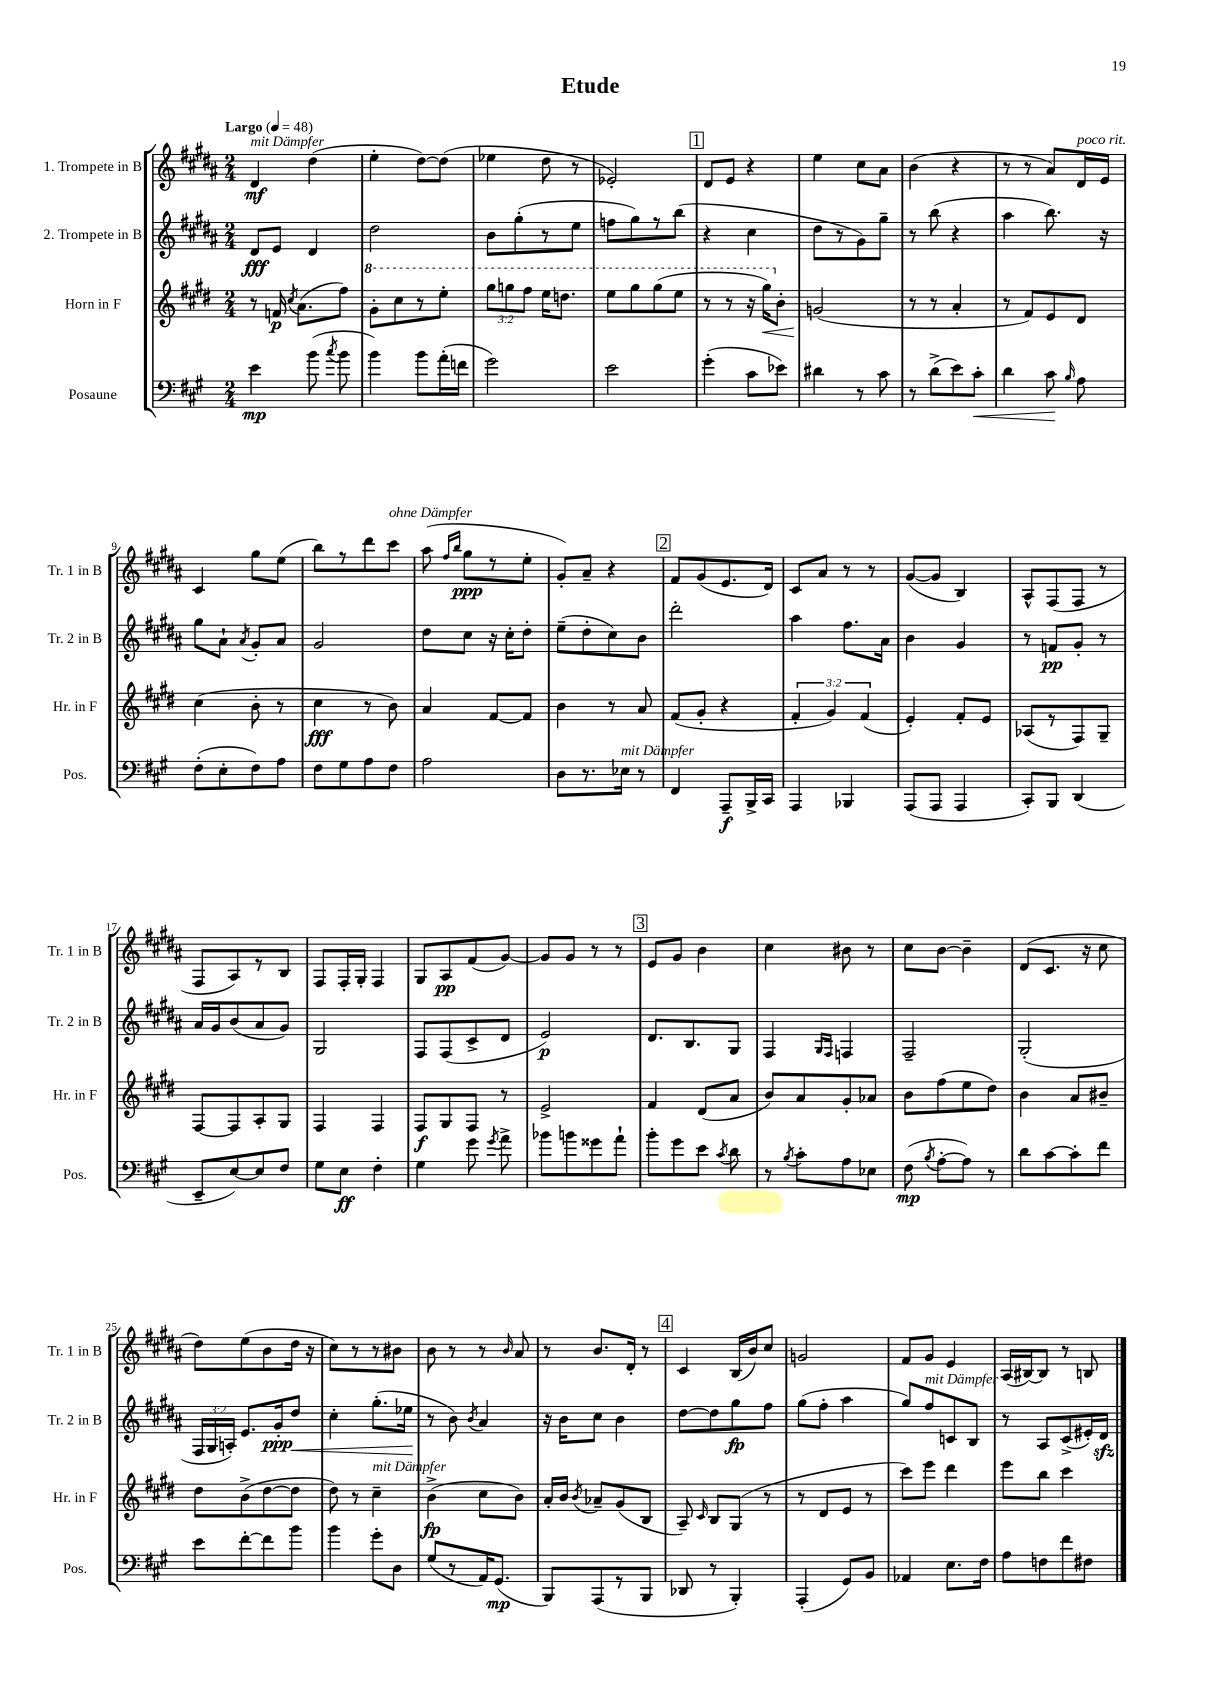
\header { title = "Etude" }
<<
\new StaffGroup <<
\new Staff = "s0" \with { instrumentName = "1. Trompete in B" shortInstrumentName = "Tr. 1 in B" } {
    \clef treble \key b \major \numericTimeSignature \time 2/4 \tempo "Largo" 4 = 48
    \autoBeamOff dis'4\mf^\markup { \italic "mit Dämpfer" } dis''4( |
    e''4-. dis''8[~) dis''8]( |
    ees''4 dis''8 r8 |
    ees'2-.) |
    \mark \markup { \box "1" } dis'8[ e'8] r4 |
    e''4 cis''8[ ais'8] |
    b'4( r4 |
    r8 r8 ais'8[) dis'16^\markup { \italic "poco rit." } e'16] |
    cis'4 gis''8[ e''8]( |
    b''8[) r8 dis'''8 cis'''8]^\markup { \italic "ohne Dämpfer" } |
    ais''8( \grace { fis''16[ b''16] } gis''8[\ppp r8 e''8]-. |
    gis'8[-.) ais'8]-- r4 |
    \mark \markup { \box "2" } fis'8[ gis'8( e'8. dis'16]) |
    cis'8[ ais'8] r8 r8 |
    gis'8[~( gis'8] b4) |
    ais8[-^ fis8( fis8] r8 |
    fis8[ ais8) r8 b8] |
    fis8[ fis16-. gis16]-. fis4 |
    gis8[ ais8\pp fis'8( gis'8]~) |
    gis'8[ gis'8] r8 r8 |
    \mark \markup { \box "3" } e'8[ gis'8] b'4 |
    cis''4 bis'8 r8 |
    cis''8[ b'8]~ b'4-- |
    dis'8[( cis'8.] r16 cis''8 |
    dis''8[) e''8( b'8 dis''16] r16 |
    cis''8[) r8 r8 bis'8] |
    b'8 r8 r8 \grace { b'16 } ais'8 |
    r8 b'8.[ dis'16]-. r8 |
    \mark \markup { \box "4" } cis'4 b16[( b'16) cis''8] |
    g'2 |
    fis'8[ gis'8] e'4 |
    ais16[( bis16~) bis8] r8 b8 \bar "|." |
}
\new Staff = "s1" \with { instrumentName = "2. Trompete in B" shortInstrumentName = "Tr. 2 in B" } {
    \clef treble \key b \major \numericTimeSignature \time 2/4 \override Staff.TupletNumber.text = #tuplet-number::calc-fraction-text
    \autoBeamOff dis'8[\fff e'8] dis'4 |
    dis''2 |
    b'8[ gis''8-.( r8 e''8] |
    f''8[ gis''8) r8 b''8]( |
    \mark \markup { \box "1" } r4 cis''4 |
    dis''8[ r8 gis'8) gis''8]-- |
    r8 b''8( r4 |
    ais''4 b''8.) r16 |
    gis''8[ ais'8]-! \acciaccatura { ais'8 } gis'8[-. ais'8] |
    gis'2 |
    dis''8[ cis''8] r16 cis''16[-. dis''8]-. |
    e''8[--( dis''8-. cis''8) b'8] |
    \mark \markup { \box "2" } dis'''2-. |
    ais''4 fis''8.[ ais'16] |
    b'4 gis'4 |
    r8 f'8[\pp gis'8]-. r8 |
    ais'16[ gis'16 b'8( ais'8 gis'8]) |
    gis2 |
    fis8[ fis8( cis'8-> dis'8] |
    e'2\p) |
    \mark \markup { \box "3" } dis'8.[ b8. gis8] |
    fis4 \grace { gis16[ fis16] } f4 |
    fis2-- |
    gis2-.( |
    \tuplet 3/2 { fis16[ gis16 a16]-.) } e'8.[ gis'16-.\ppp dis''8]\< |
    cis''4-. gis''8.[-.( ees''16]\! |
    r8 b'8) \acciaccatura { b'8 } ais'4 |
    r16 b'16[ cis''8] b'4 |
    \mark \markup { \box "4" } dis''8[~ dis''8 gis''8\fp fis''8] |
    gis''8[( fis''8]-. ais''4 |
    gis''8[) fis''8^\markup { \italic "mit Dämpfer" } c'8 b8] |
    r8 ais8[ cis'8->( eis'16-.) dis'16]\sfz \bar "|." |
}
\new Staff = "s2" \with { instrumentName = "Horn in F" shortInstrumentName = "Hr. in F" } {
    \clef treble \key e \major \numericTimeSignature \time 2/4 \override Staff.TupletNumber.text = #tuplet-number::calc-fraction-text
    \autoBeamOff r8 f'16\p \acciaccatura { cis''8 } a'8.[( fis''8]) |
    \ottava #1 gis''8[-. cis'''8 r8 e'''8]-. |
    \tuplet 3/2 { gis'''8[ g'''8 fis'''8] } e'''16[ d'''8.] |
    e'''8[ gis'''8 gis'''8( e'''8] |
    \mark \markup { \box "1" } r8 r8 r16 gis'''16[\<) \ottava #0 b'8]-. |
    g'2\!( |
    r8 r8 a'4-. |
    r8 fis'8[) e'8 dis'8] |
    cis''4( b'8-. r8 |
    cis''4\fff r8 b'8) |
    a'4 fis'8[~ fis'8] |
    b'4 r8 a'8 |
    \mark \markup { \box "2" } fis'8[( gis'8]-. r4 |
    \tuplet 3/2 { fis'4-. gis'4) fis'4( } |
    e'4-.) fis'8[-. e'8] |
    aes8[( r8 fis8) gis8]-- |
    fis8[~ fis8 a8-. gis8] |
    fis4 fis4 |
    fis8[\f gis8 fis8] r8 |
    e'2-> |
    \mark \markup { \box "3" } fis'4 dis'8[( a'8] |
    b'8[) a'8 gis'8-. aes'8] |
    b'8[ fis''8( e''8 dis''8]) |
    b'4 a'8[ bis'8]-- |
    dis''8[ b'8->( dis''8~ dis''8] |
    dis''8) r8 cis''4--^\markup { \italic "mit Dämpfer" } |
    b'4->\fp( cis''8[ b'8]) |
    a'16[-. b'16] \acciaccatura { b'8 } aes'8[-- gis'8( b8] |
    \mark \markup { \box "4" } a8--) \grace { cis'16 } b8[ gis8]( r8 |
    r8 dis'8[ e'8] r8 |
    cis'''8[) e'''8] dis'''4 |
    e'''8[ b''8] cis'''4 \bar "|." |
}
\new Staff = "s3" \with { instrumentName = "Posaune" shortInstrumentName = "Pos." } {
    \clef bass \key a \major \numericTimeSignature \time 2/4
    \autoBeamOff e'4\mp b'8( \acciaccatura { cis''8 } b'8 |
    b'4) b'8[ a'16-.( f'16] |
    gis'2) |
    e'2 |
    \mark \markup { \box "1" } gis'4-.( cis'8[ ees'8]) |
    dis'4 r8 cis'8 |
    r8 d'8[->( e'8) cis'8]-.\< |
    d'4 cis'8\! \grace { b16 } a8 |
    fis8[-.( e8-. fis8) a8] |
    fis8[ gis8 a8 fis8] |
    a2 |
    d8[ r8. ees16]^\markup { \italic "mit Dämpfer" } r8 |
    \mark \markup { \box "2" } fis,4 a,,8[--\f b,,16-> cis,16] |
    a,,4 bes,,4 |
    a,,8[( a,,8] a,,4 |
    cis,8[-.) b,,8] d,4( |
    e,8[-- e8~) e8 fis8] |
    gis8[ e8]\ff fis4-. |
    gis4 gis'8 \acciaccatura { gis'8 } a'8-> |
    bes'8[ b'8 gisis'8 a'8]-! |
    \mark \markup { \box "3" } b'8[-. gis'8 e'8] \acciaccatura { cis'8 } d'8 |
    r8 \acciaccatura { b8 } cis'8[-. a8 ees8] |
    fis8\mp( \acciaccatura { b8 } a8[~-. a8]) r8 |
    d'8[ cis'8~ cis'8-. fis'8] |
    e'8[ fis'8~-. fis'8 b'8] |
    b'4 gis'8[-. d8] |
    gis8[( r8 a,16) gis,8.]\mp( |
    b,,8[) a,,8( r8 b,,8] |
    \mark \markup { \box "4" } des,8 r8 b,,4-.) |
    a,,4-.( gis,8[) b,8] |
    aes,4 e8.[ fis16] |
    a8[ f8 fis'8 fis8] \bar "|." |
}
>>
>>
